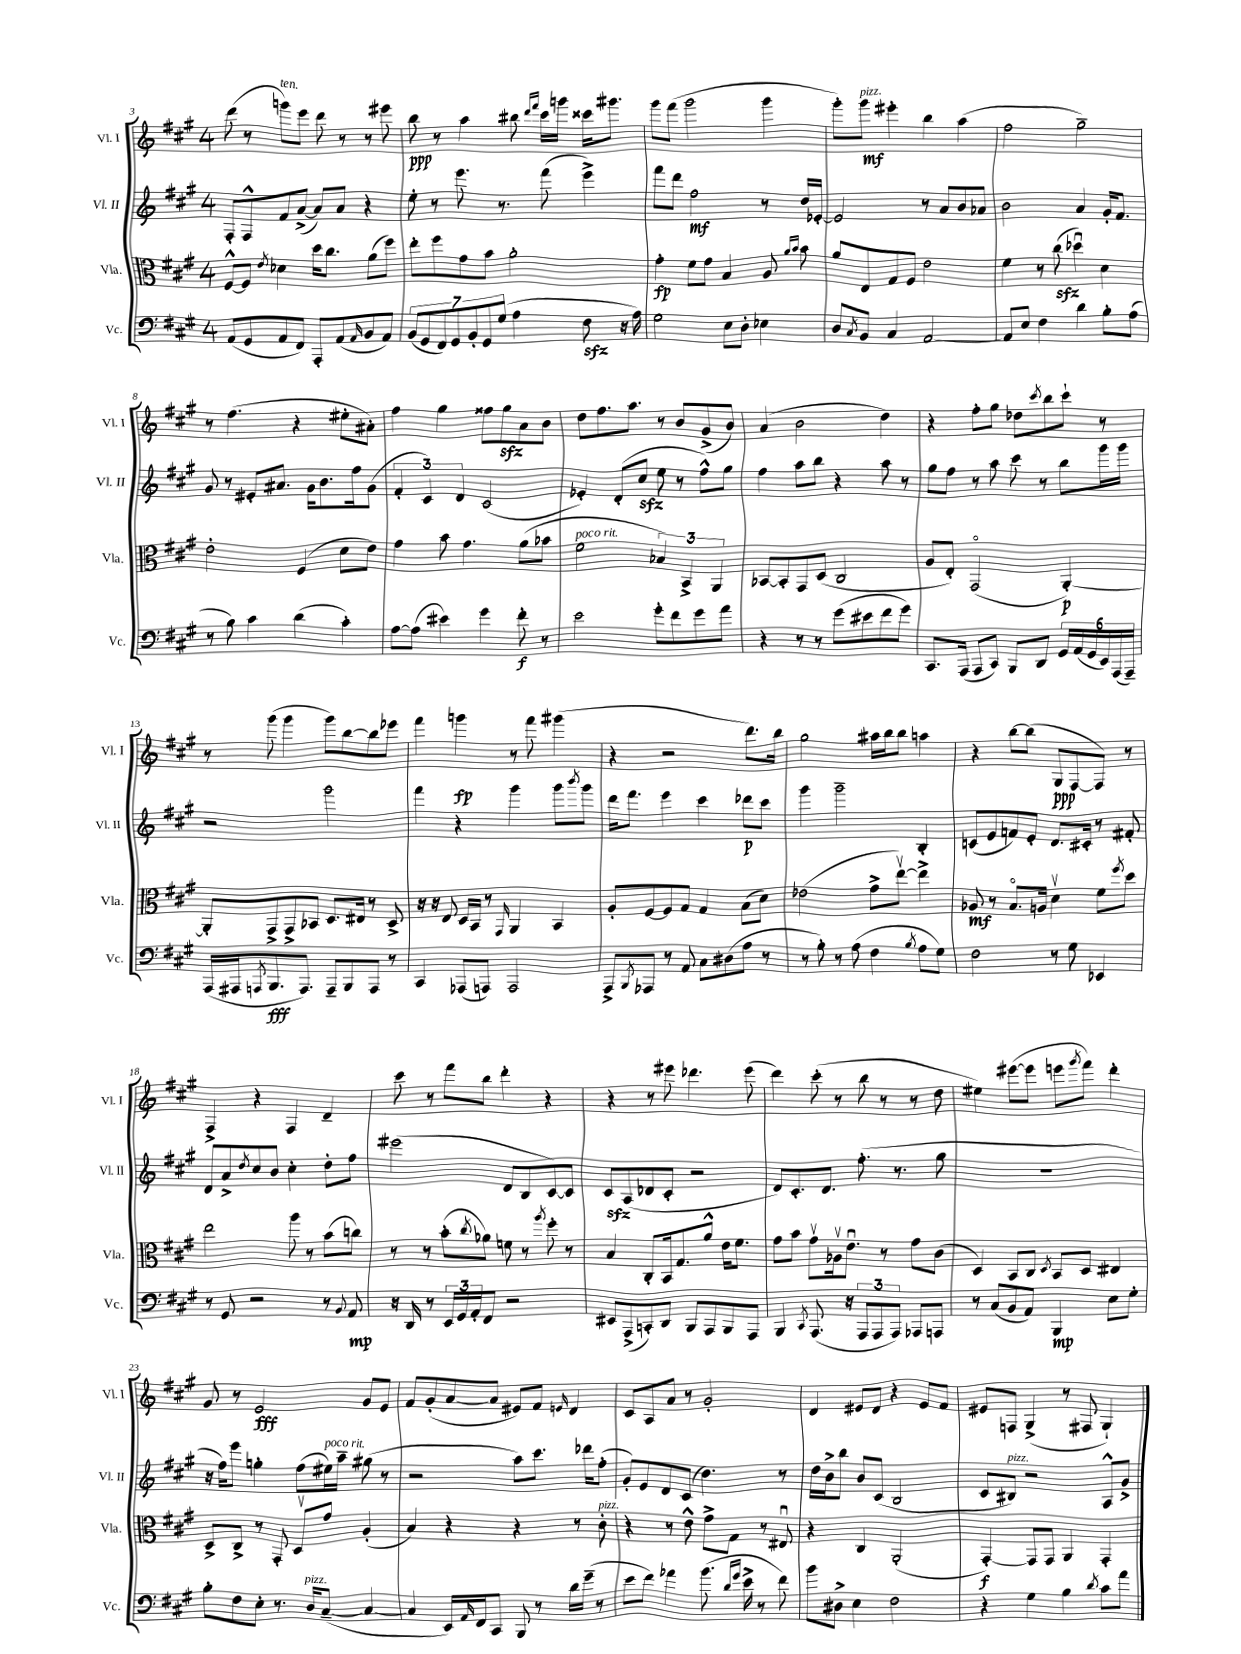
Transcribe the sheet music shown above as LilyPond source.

<<
\new StaffGroup <<
\new Staff = "s0" \with { instrumentName = "Vl. I" shortInstrumentName = "Vl. I" } {
    \clef treble \key a \major \once \override Staff.TimeSignature.style = #'single-digit \time 4/4
    d'''8( r8 g'''8^\markup { \italic "ten." }) e'''8 d'''8 r8 r8 eis'''8 |
    b''8\ppp r8 a''4 bis''8 \grace { d'''16 fis'''16 } cis'''16 g'''16 cisis'''16 gis'''8. |
    gis'''8 fis'''8( gis'''2 gis'''4 |
    gis'''8-.) gis'''8\mf^\markup { \italic "pizz." } eis'''4-. b''4 a''4( |
    fis''2 gis''2--) |
    r8 fis''4.( r4 eis''8-. ais'8-.) |
    fis''4 gis''4 fisis''8 gis''8\sfz a'8 b'8 |
    d''8 fis''8. a''8. r8 b'8 gis'8->( b'8) |
    a'4( b'2 d''4) |
    r4 fis''8-. gis''8 des''8 \acciaccatura { cis'''8 } b''8 cis'''8-! r8 |
    r8 gis'''8( gis'''4 gis'''8) b''8~ b''8 ees'''8 |
    fis'''4 g'''4\fp r8 fis'''8 gis'''4( |
    r4 r2 d'''8.) b''16 |
    gis''2 ais''16 b''16 b''8 a''4 |
    r4 b''8~ b''8( gis8\ppp fis8~ fis8) r8 |
    fis4-> r4 fis4 d'4-- |
    cis'''8 r8 fis'''8 b''8 d'''4-. r4 |
    r4 r8 eis'''8 des'''4. eis'''8( |
    d'''4) cis'''8-.( r8 b''8 r8 r8 d''8 |
    eis''4) eis'''8~( eis'''8 e'''8 \acciaccatura { gis'''8 } fis'''8) d'''4-. |
    gis'8 r8 e'2\fff gis'8 e'8 |
    fis'8 gis'8-.( a'8~ a'8 eis'8) fis'8 \grace { e'16 } d'4 |
    cis'8 a8 a'8 r8 gis'2-. |
    d'4 eis'8 d'8 r4 eis'8 fis'8 |
    eis'8 f8 gis4->( r8 fis8 gis4-!) \bar "|." |
}
\new Staff = "s1" \with { instrumentName = "Vl. II" shortInstrumentName = "Vl. II" } {
    \clef treble \key a \major \once \override Staff.TimeSignature.style = #'single-digit \time 4/4
    fis8-. fis8-^ fis'8 a'8~->( a'8) a'8 r4 |
    e''8-. r8 e'''8. r8. fis'''8( e'''4->) |
    fis'''8 d'''8 fis''2\mf r8 d''16 ees'16~-. |
    ees'2 r8 a'8 b'8 aes'8 |
    b'2 a'4 gis'16-. fis'8. |
    gis'8 r8 eis'8-. ais'8. gis'16 b'8. fis''16 gis'8( |
    \tuplet 3/2 { fis'4-. cis'4) d'4 } cis'2( |
    ees'4-.) d'8-.( cis''8\sfz e''8 r8 fis''8-^) gis''8 |
    fis''4 a''8 b''8 r4 a''8 r8 |
    gis''8 fis''8 r8 a''8 cis'''8 r8 b''8 gis'''16 gis'''16 |
    r2 gis'''2 |
    fis'''4 r4 gis'''4 gis'''8 \acciaccatura { b'''8 } gis'''8 |
    d'''16 fis'''8. e'''4 cis'''4 des'''8\p cis'''8 |
    gis'''4 gis'''2-- b4-. |
    c'8( e'8 f'8) e'8-. d'8. cis'16-. r8 fis'8-. |
    d'8 a'8-> \acciaccatura { d''8 } cis''8 b'8 cis''4-. d''8-. fis''8 |
    eis'''2( d'8 b8 cis'8~) cis'8 |
    cis'8\sfz a8( des'8 cis'8-. r2 |
    d'8) cis'8.-. d'8. fis''8.-.( r8. gis''8 |
    R1 |
    r16 fis''16) e'''8 g''4-. fis''8( eis''16^\markup { \italic "poco rit." }) a''16-- gis''8( r8 |
    r2 a''8) cis'''8. des'''16 fis''8-.( |
    gis'8-.) e'8 d'8 cis'8( d''4.) r8 |
    d''16 b'16-> b''8 b'8 cis'8( b2 |
    cis'8 bis8^\markup { \italic "pizz." }) r2 a8-^ gis'8-> \bar "|." |
}
\new Staff = "s2" \with { instrumentName = "Vla." shortInstrumentName = "Vla." } {
    \clef alto \key a \major \once \override Staff.TimeSignature.style = #'single-digit \time 4/4
    fis8~-^ fis8 \acciaccatura { e'8 } des'4 d''16 cis''8. a'8( fis''8) |
    e''8-. fis''8 gis'8 b'8 a'2-. |
    gis'4-.\fp fis'8 gis'8 b4 a8 \grace { a'16 b'16 } b'8 |
    a'8 e8 gis8 fis8 e'2 |
    fis'4 r8 cis''8\sfz( des''4\downbow) d'4 |
    e'2-. fis4( d'8 e'8) |
    gis'4 b'8 gis'4. a'8( bes'8 |
    fis'2^\markup { \italic "poco rit." } \tuplet 3/2 { bes4) b,4-> a,4 } |
    bes,8~ bes,8-. gis,8 d8( cis2 |
    a8 e8-.) gis,2\flageolet( a,4~-.\p) |
    a,8-. gis,8-> gis,8-> bes,8 d8. eis16 r8 d8-> |
    r16 r16 e8 d16 b,16 r8 \grace { gis,16 } a,4 b,4 |
    a8-. fis8~ fis8 gis8 gis4 b8( d'8) |
    ees'2( gis'8-> e''8~\upbow) e''4-> |
    aes8\mf r8 b8.\flageolet a16 d'4\upbow fis'8 \acciaccatura { fis''8 } d''8 |
    e''2 a''8 r8 b'8( c''8) |
    r8 r8 b'8-.( \acciaccatura { cis''8 } aes'8) f'8 r8 \acciaccatura { a''8 } fis''8-. r8 |
    b4 cis8-. b,16 gis8. a'8-^ e'16 fis'8. |
    gis'8 b'8 gis'8\upbow aes16\upbow e'8.\downbow r8 gis'8 cis'8( |
    d4) b,8 cis8 \acciaccatura { d8 } b,8 d8 eis4 |
    d8-> cis8-> r8 gis,8-. d8\upbow gis'8 a4-.( |
    b4) r4 r4 r8 cis'8-.^\markup { \italic "pizz." } |
    r4 r8 e'8-^ gis'8-> gis8 r8 eis8\downbow |
    r4 cis4 a,2-.( |
    gis,4~-.\f) gis,8 gis,8 a,4 gis,4-. \bar "|." |
}
\new Staff = "s3" \with { instrumentName = "Vc." shortInstrumentName = "Vc." } {
    \clef bass \key a \major \once \override Staff.TimeSignature.style = #'single-digit \time 4/4
    a,8( gis,8 a,8 fis,8) a,,8-. a,8( \grace { a,16 } b,8 a,8) |
    \tuplet 7/4 { b,8( gis,8 fis,8) gis,8 b,8-. gis,8 gis8( } a4 fis8\sfz r16 a16) |
    gis2 e8 d8-. ees4 |
    d8 \acciaccatura { cis8 } b,8 cis4 a,2~ |
    a,8 e8 fis4 d'4 b8-. a8( |
    r8 b8) cis'4 d'4( cis'4-.) |
    a8~ a8( eis'4) gis'4 fis'8-.\f r8 |
    e'2 gis'8-. fis'8 gis'8 a'8 |
    r4 r8 r8 gis'8( eis'8 fis'8 gis'8) |
    cis,8. a,,16( a,,8 cis,8) b,,8 d,8 \tuplet 6/4 { gis,16 a,16( gis,16 e,16) a,,16( a,,16--) } |
    a,,16( ais,,16 \acciaccatura { a,,8 } b,,8.\fff a,,8.) a,,8-- b,,8 a,,8 r8 |
    cis,4 aes,,8( a,,8) a,,2 |
    a,,8-> \acciaccatura { b,,8 } aes,,8 r8 a,8 cis8 dis8( a8 r8 |
    r8 b8-.) r8 a8( fis4 \acciaccatura { b8 } a8 gis8) |
    fis2 r8 gis8 ees,4 |
    r8 gis,8 r2 r8 \appoggiatura { b,8 } a,8\mp |
    r16 d,16 r8 \tuplet 3/2 { e,16 gis,16 a,16-. } fis,8 r2 |
    eis,8 a,,8->( c,8-.) d,8 b,,8 a,,8 b,,8 a,,8 |
    b,,4 \acciaccatura { cis,8 } a,,8.( r16 \tuplet 3/2 { a,,8 a,,8 a,,8) } aes,,8 a,,8 |
    r8 cis8( b,8 a,8) b,,4\mp e8 gis8-. |
    b8-. fis8 e8-. r8. d16^\markup { \italic "pizz." } cis8~--( cis4~ |
    cis4 e,16) \grace { a,16 } fis,16 cis,8 b,,8 r8 d'16 gis'16--( r8 |
    e'8 fis'8) aes'4 b'8.( \grace { d'16 gis'16 } e'16-> r8 fis'8) |
    b'8 dis8-> e4 fis2 |
    r4 gis4 b4 \acciaccatura { d'8 } cis'8 a'8 \bar "|." |
}
>>
>>
\layout { \context { \Score currentBarNumber = #3 } }
